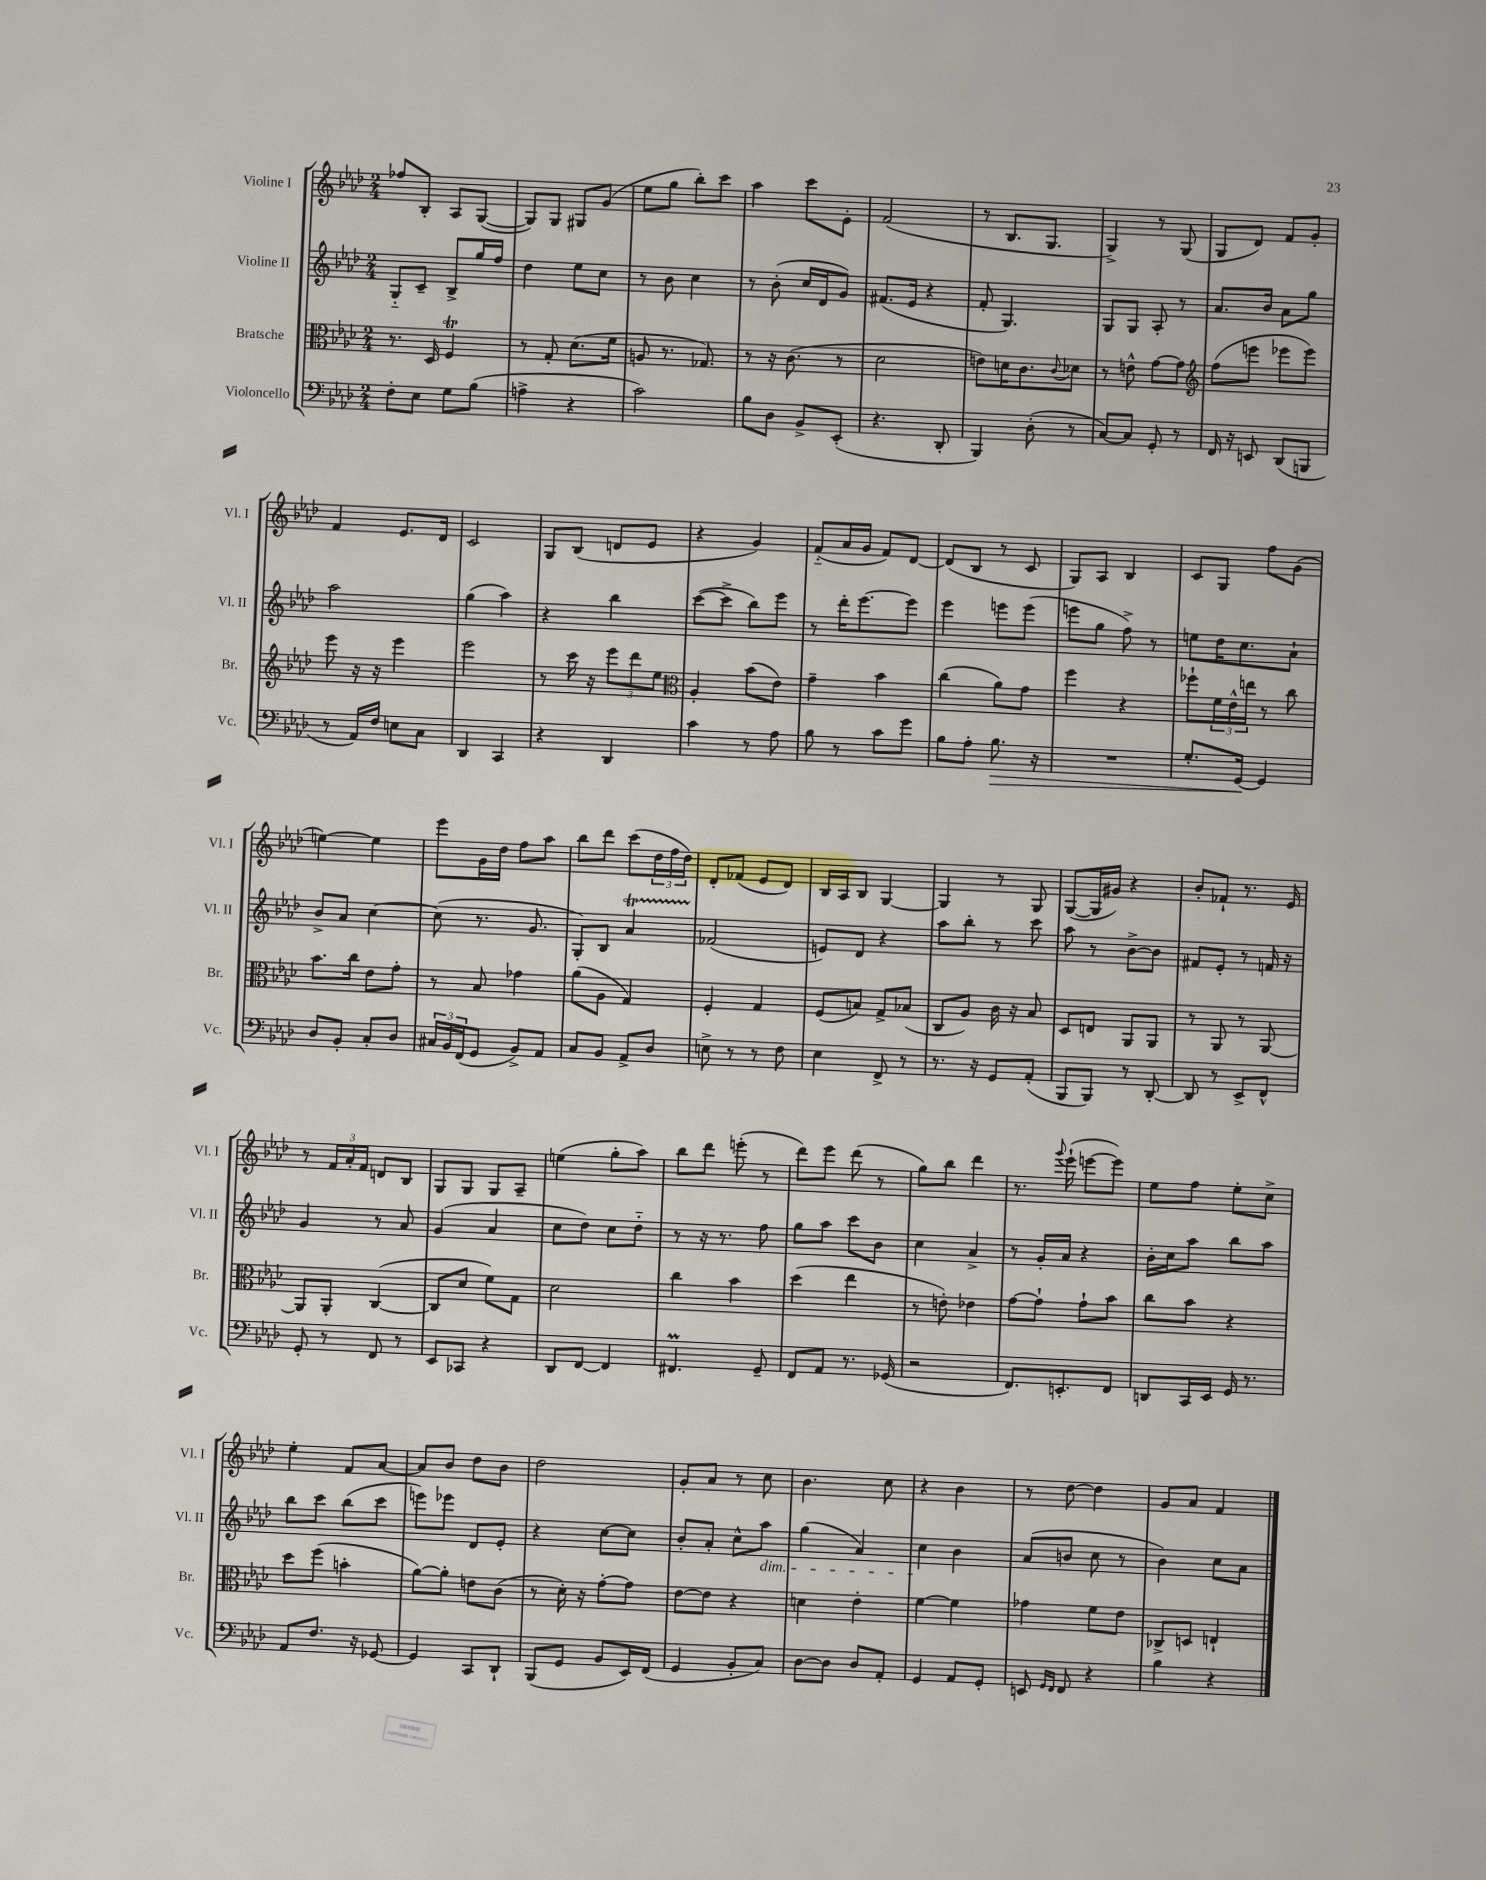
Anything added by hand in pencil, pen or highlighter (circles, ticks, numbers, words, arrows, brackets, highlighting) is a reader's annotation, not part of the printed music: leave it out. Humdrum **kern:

**kern	**kern	**kern	**kern
*staff4	*staff3	*staff2	*staff1
*clefF4	*clefC3	*clefG2	*clefG2
*k[b-e-a-d-]	*k[b-e-a-d-]	*k[b-e-a-d-]	*k[b-e-a-d-]
*M2/4	*M2/4	*M2/4	*M2/4
8F'	8.r	8G'~	8ff-
8E-	.	8c~	8B-'
.	16D-	.	.
8G	4F	8B-^	8A-
(8B-	.	16gg	([8G
.	.	16ff	.
=	=	=	=
4A^	8r	4dd-	8G])
.	8G'	.	8G
4r	(8.d-	8ee-	8G#
.	.	8cc	(8g
.	16f	.	.
=	=	=	=
2c)	8A	8r	8ee-
.	8.r	8b-	8gg
.	.	4cc	8bb-')
.	8.G-)	.	.
.	.	.	8ccc
=	=	=	=
8B-	8r	8r	4aa-
8D-	16r	(8b-'	.
.	(8.c	.	.
8BB-^	.	16cc	8ccc
.	.	16d-	.
(8EE-'	8r	8g)	8e-'
=	=	=	=
4.r	2d-	(8.f#	(2f
.	.	16e-	.
.	.	4r	.
8DD-'	.	.	.
=	=	=	=
4BBB-)	8e)	8f'	8r
.	16d	4.G)	8.B-
.	8.c	.	.
(8D-'	.	.	.
.	.	.	8.G
.	8qqc	.	.
8r	8d-	.	.
=	=	=	=
[8C)	8r	8G	4G^)
8C]	8e^^	8G	.
8GG'	[8g	8A-'	8r
8r	8g]	8r	(8G
=	=	=	=
*	*clefG2	*	*
16FF	(8ff	8.a-	8G
16r	.	.	.
8EE	8eee	.	8d-)
.	.	16b-	.
(8DD-	8eee-	8a-	8f
8BBB	8eee-)	8gg	8g'
=	=	=	=
8r	8eee-	2aa-	4f
16AA-)	16r	.	.
16F	16r	.	.
8E	4eee-	.	8.e-
8C	.	.	.
.	.	.	16d-
=	=	=	=
4DD-	2eee-	(4gg	2c
4CC	.	4aa-)	.
=	=	=	=
4r	8r	4r	8G
.	16ccc	.	(8B-
.	16r	.	.
4DD-	12eee-	4bb-	8d
.	12ddd-	.	.
.	.	.	8e-
.	12ee-	.	.
=	=	=	=
*	*clefC3	*	*
4c	4A-'	([8ccc	4r
.	.	8ccc^]	.
8r	(8b-	8bb-)	4g)
8A-	8e-)	8eee-	.
=	=	=	=
8B-	4g~	8r	(8f'~
8r	.	16ddd-'	16a-
.	.	[8.eee-	16g
8c	4b-	.	8f)
8g	.	8eee-]	[8d-
=	=	=	=
8B-	(4cc	4eee-	(8d-]
8A-'	.	.	8B-
8.B-	8a-)	8eee	8r
.	8g	(8eee	8c
16r	.	.	.
=	=	=	=
2r	4ff	8eee	8G)
.	.	8gg	8A-
.	4r	8ff^)	4B-
.	.	8r	.
=	=	=	=
8.G'	8ff-`	8ee	8c
.	24f	16dd-	8G
.	24e-^^	.	.
[16GG	.	8.cc	.
.	24ee	.	.
4GG]	8r	.	8ff
.	8cc	8a-`	(8g
=	=	=	=
8D-	8.b-	8b-^	[4ee)
8BB-'	.	8a-	.
.	16cc	.	.
8C'	8e-	[4cc	4ee]
8D-	8g'	.	.
=	=	=	=
24C#	8r	(8cc]	8eee-
24BB-	.	.	.
(24FF	.	.	.
8GG	8B-	8.r	16g
.	.	.	16dd-
8BB-^)	4g-	.	8ff
.	.	8.g	.
8AA-	.	.	8aa-
=	=	=	=
8C	(8a-	8G')	8bb-
8BB-	8A-	8B-	8ddd-
8AA-^	4G)	4a-	(8ccc
8D-	.	.	24dd-
.	.	.	24ff
.	.	.	24dd-)
=	=	=	=
8E^	4F'	(2f-	8d-'
8r	.	.	(8f-
8r	4G	.	8e-
8F	.	.	8d-)
=	=	=	=
4E-	(8F	8e)	16B-
.	.	.	16A-
.	8B)	8d-	8B-
8FF^	8G^	4r	[4G
8r	(8B-	.	.
=	=	=	=
8.r	8C	8aa-	4G]
.	8A-)	8bb-'	.
16r	.	.	.
8GG	16c	8r	8r
.	16r	.	.
(8AA-'	8B-	8ccc	8G
=	=	=	=
8BBB-	8D-	8aa-	([8G
8BBB-)	8E	8r	16G]
.	.	.	16g#)
8r	8AA-	[8b-^	4r
[8DD-'	8AA-	8b-]	.
=	=	=	=
8DD-]	8r	8f#	8b-'
8r	8AA-	8e-'	8f-`
8EE-^	8r	8r	8.r
8FF^^	[8AA-	16f	.
.	.	16r	16e-
=	=	=	=
8GG'	8AA-]	4g	8r
8r	8AA-'	.	24f
.	.	.	24a-'
.	.	.	24f
8FF	([4C	8r	8d
8r	.	8a-	8B-
=	=	=	=
8EE-	8C]	(4g	8G
8CC-	8d-	.	8G
4r	8f)	4a-	8G
.	8G	.	8A-~
=	=	=	=
8DD-	2d-	8cc	(4ee
[8FF	.	8dd-)	.
4FF]	.	8cc	8gg'
.	.	8dd-'~	8aa-)
=	=	=	=
4.FF#	4cc	8r	8bb-
.	.	16r	8ddd-
.	.	8.r	.
.	4b-	.	(8eee'
8GG~	.	8ff	8r
=	=	=	=
8FF	(4dd-	8gg	8ddd-)
8AA-	.	8aa-	8eee-
8.r	4ee-	8ccc	(8ddd-
.	.	8b-	8r
(16GG-	.	.	.
=	=	=	=
2r	8r	4cc	8gg)
.	8e')	.	8bb-
.	4e-	4a-^	4ddd-
=	=	=	=
8.FF)	[8g	8r	8.r
.	8g`]	16g'	.
.	.	.	8qqggg
8.EE'	.	16a-	(16eee-`
.	8g`	4r	[8eee
8FF	8b-	.	8eee])
=	=	=	=
8DD	8cc	16b-'	8ee-
.	.	16cc	.
16CC	8b-	8aa-	8ff
16EE-	.	.	.
16GG	4r	8bb-	8ee-'
8.r	.	.	.
.	.	8aa-	8cc^
=	=	=	=
8AA-	8dd-	8bb-	4ee-'
8.F	(8ff	8ccc	.
.	4b'	(8bb-	8f
16r	.	.	.
[8GG-	.	8ccc	[8a-
=	=	=	=
4GG-]	[8a-)	8eee)	8a-]
.	8a-']	8eee-	8b-
8CC	8e	8d-	8dd-
8DD-`	(8c	8e-'	8b-
=	=	=	=
(8BBB-	8r	4r	2dd-
8GG	16d-')	.	.
.	16r	.	.
8BB-	[8g'	[8cc	.
16EE-)	8g]	8cc]	.
(16FF	.	.	.
=	=	=	=
4GG	[8e-	8b-'	8g'
.	8e-]	8a-'	8a-
8BB-'	4r	8cc^^	8r
8C)	.	8aa-	8cc
=	=	=	=
[8D-	4d	(4gg	4.b-
8D-]	.	.	.
8D-	4e-'	4a-)	.
8AA-'	.	.	8cc
=	=	=	=
4GG	[4f	4cc	4r
8AA-	4f]	4b-	4b-
8GG'	.	.	.
=	=	=	=
8EE	4g-	(8a-	8r
16qqGG	.	.	.
16qqFF	.	.	.
8FF	.	8b	[8dd-
4r	8f	8cc	4dd-]
.	8e-	8r	.
=	=	=	=
4B-	8C-^	4b-)	8g
.	8D	.	8a-
4r	4E`	8cc	4f
.	.	8a-	.
==	==	==	==
*-	*-	*-	*-
